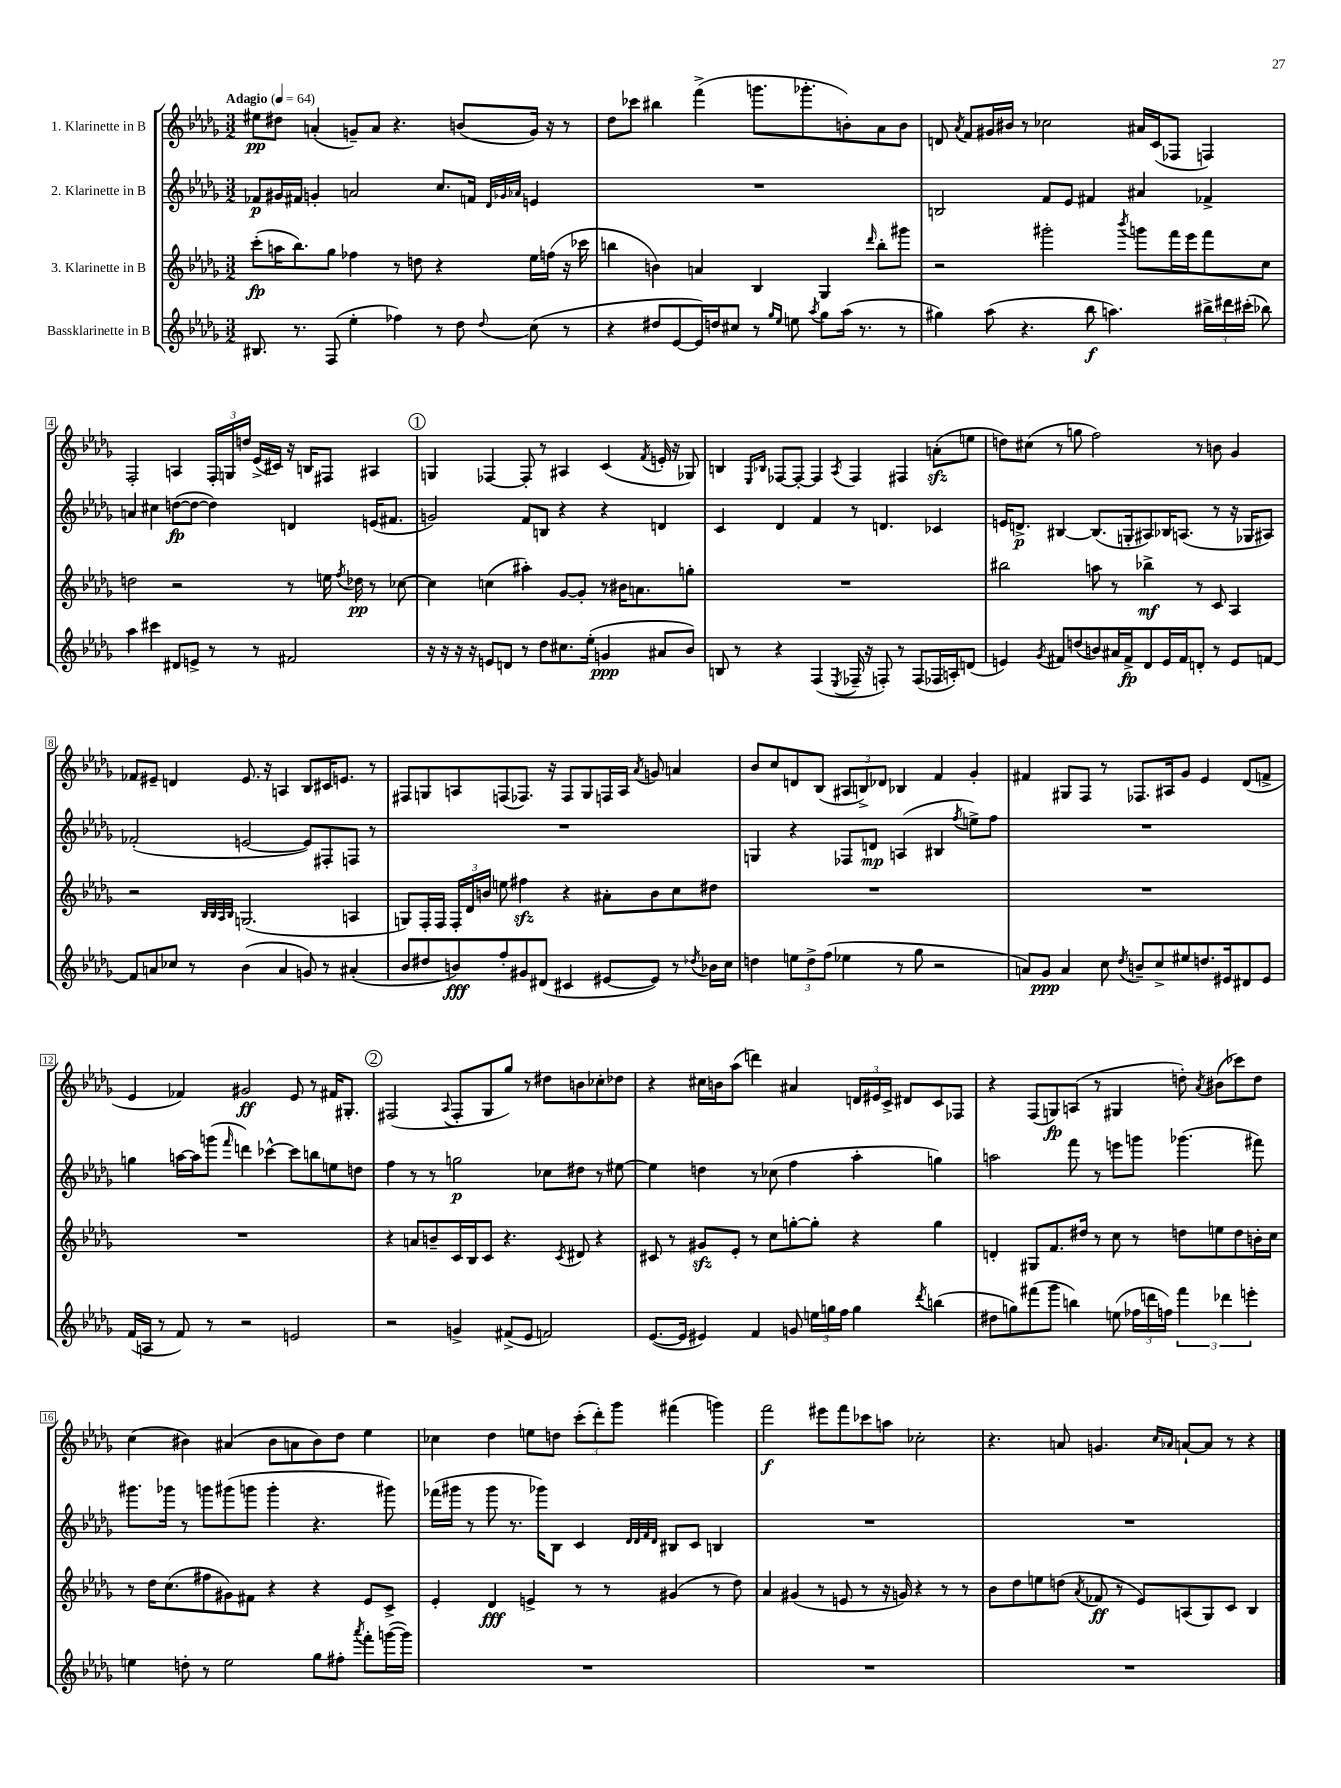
<<
\new StaffGroup <<
\new Staff = "s0" \with { instrumentName = "1. Klarinette in B" } {
    \clef treble \key des \major \numericTimeSignature \time 3/2 \tempo "Adagio" 4 = 64
    \autoBeamOff eis''8[\pp dis''8] a'4-.( g'8[--) a'8] r4. b'8[( g'16]) r16 r8 |
    des''8[ ces'''8] bis''4 f'''4->( g'''8.[ ges'''8.-. b'8-.) aes'8 b'8] |
    d'8 \acciaccatura { aes'8 } f'8[ gis'16 bis'16] r8 ces''2 ais'16[ c'16( fes8] f4) |
    f2-. a4 \tuplet 3/2 { f16[-. g16 d''16] } ees'16[->( cis'16]) r16 b16[ fis8] ais4 |
    \mark \markup { \circle "1" } g4 fes4~ fes8-. r8 ais4 c'4( \acciaccatura { f'8 } e'16-. r16 ges8) |
    b4 \grace { ees16[ bes16] } fes8[~ fes8]~-. fes4 \acciaccatura { aes8 } fes4 fis4 a'8[-.\sfz( e''8] |
    d''8[) cis''8]( r8 g''8 f''2) r8 b'8 ges'4 |
    fes'8[ eis'8]-- d'4 eis'8. r16 a4 bes8[ cis'16 e'8.] r8 |
    fis8[ g8 a8 f8( fes8.]) r16 fes8[ g8 f16 a16] \acciaccatura { aes'8 } g'8 a'4 |
    bes'8[ c''8 d'8 bes8]( \tuplet 3/2 { ais8[ b8->) des'8] } bes4 f'4 ges'4-. |
    fis'4 gis8[ f8] r8 fes8.[ ais16 ges'8] ees'4 des'8[( f'8]-> |
    ees'4 fes'4) gis'2\ff ees'8 r8 fis'16[ gis8.]-. |
    \mark \markup { \circle "2" } fis2( \appoggiatura { aes8 } fis8[-. ges8 ges''8]) r8 dis''8[ b'8 ces''8-. des''8] |
    r4 cis''16[ b'16 aes''8]( d'''4) ais'4 \tuplet 3/2 { d'16[ eis'16 c'16]-> } dis'8[ c'8 fes8] |
    r4 f8[( g8\fp) a8]( r8 gis4 d''8-.) \acciaccatura { aes'8 } bis'8[( ces'''8) d''8] |
    c''4( bis'4) ais'4( bis'8[ a'8 bis'8) des''8] ees''4 |
    ces''4 des''4 e''8[ d''8] \tuplet 3/2 { c'''8[-.( des'''8-.) ges'''8] } fis'''4( g'''4) |
    f'''2\f eis'''8[ f'''8 ces'''8 a''8] ces''2-. |
    r4. a'8 g'4. \grace { c''16[ aes'16] } a'8[~-! a'8] r8 r4 \bar "|." |
}
\new Staff = "s1" \with { instrumentName = "2. Klarinette in B" } {
    \clef treble \key des \major \numericTimeSignature \time 3/2
    \autoBeamOff fes'8[\p gis'16 fis'16] g'4-. a'2 c''8.[ f'16] \grace { des'32[ ges'32 aes'32] } e'4 |
    R1. |
    b2 f'8[ ees'8] fis'4 ais'4 fes'4-> |
    a'4 cis''4 d''8[~\fp( d''8]~ d''4) d'4 e'16[( fis'8.] |
    \mark \markup { \circle "1" } g'2) f'8[ b8] r4 r4 d'4 |
    c'4 des'4 f'4 r8 d'4. ces'4 |
    e'16[ d'8.]->\p bis4~ bis8.[( g16-. ais8) bes16 a8.]( r8 r16 ges16[ ais8]) |
    fes'2-.( e'2~ e'8[) fis8-. f8] r8 |
    R1. |
    g4 r4 fes8[ d'8]\mp a4( bis4 \acciaccatura { f''8 } e''8[->) f''8] |
    R1. |
    g''4 a''16[~ a''16 g'''8]( \grace { f'''16 } d'''4) ces'''4~-^ ces'''8[ b''8 e''8 d''8] |
    \mark \markup { \circle "2" } f''4 r8 r8 g''2\p ces''8[ dis''8] r8 eis''8~ |
    eis''4 d''4 r8 ces''8( f''4 aes''4-. g''4) |
    a''2 f'''8 r8 e'''8[ g'''8] ges'''4.( fis'''8) |
    gis'''8.[ ges'''16] r8 g'''8[ gis'''8( g'''8] g'''4-. r4. gis'''8) |
    fes'''16[( gis'''16] r8 gis'''8 r8. ges'''16[) bes8] c'4 \grace { des'32[ des'32 f'32 des'32] } bis8[ c'8] b4 |
    R1. |
    R1. \bar "|." |
}
\new Staff = "s2" \with { instrumentName = "3. Klarinette in B" } {
    \clef treble \key des \major \numericTimeSignature \time 3/2
    \autoBeamOff c'''8[-.\fp( a''16 bes''8.) ges''8] fes''4 r8 d''8 r4 ees''16[ f''16]( r16 ces'''16 |
    b''4 b'4) a'4 bes4 ges4 \grace { des'''16 } b''8[-. gis'''8] |
    r2 gis'''2-. \acciaccatura { bes'''8 } g'''8[ f'''16 ees'''16 f'''8 c''8] |
    d''2 r2 r8 e''16 \acciaccatura { f''8 } des''16\pp r8 ces''8~ |
    \mark \markup { \circle "1" } ces''4 c''4( ais''4-.) ges'8[~ ges'8]-. r8 bis'16[ a'8. g''8]-. |
    R1. |
    bis''2 a''8 r8 bes''4->\mf r8 c'8 aes4 |
    r2 \grace { bes32[ bes32 aes32 bes32] } g2.( a4 |
    g8[) f16-. f16] \tuplet 3/2 { f16[-. des'16 b'16] } e''8 fis''4\sfz r4 ais'8[-. b'8 c''8 dis''8] |
    R1. |
    R1. |
    R1. |
    \mark \markup { \circle "2" } r4 a'8[ b'8-- c'16 bes16 c'8] r4. \acciaccatura { c'8 } dis'8 r4 |
    cis'8 r8 gis'8[\sfz ees'8]-. r8 c''8[ g''8~-. g''8]-. r4 g''4 |
    d'4-. gis8[ f'8. dis''16] r8 c''8 r8 d''8[ e''8 d''8 b'16-. c''16] |
    r8 des''16[ c''8.( fis''8 gis'8) fis'8] r4 r4 ees'8[ c'8]-> |
    ees'4-. des'4\fff e'4-> r8 r8 gis'4( r8 des''8) |
    aes'4 gis'4( r8 e'8 r8 r16 g'16) r4 r8 r8 |
    bes'8[ des''8 e''8 d''8]( \acciaccatura { aes'8 } fes'8\ff r8 ees'8[) a8( ges8) c'8] bes4 \bar "|." |
}
\new Staff = "s3" \with { instrumentName = "Bassklarinette in B" } {
    \clef treble \key des \major \numericTimeSignature \time 3/2
    \autoBeamOff bis8. r8. f8( ees''4-. fes''4) r8 des''8 \appoggiatura { des''8 } c''8( r8 |
    r4 dis''8[ ees'8~ ees'16) d''16 cis''8] r8 \grace { ges''16[ ees''16] } e''8 \acciaccatura { aes''8 } ges''8[ aes''16]( r8. r8 |
    gis''4) aes''8( r4. bes''8\f a''4.) \tuplet 3/2 { bis''16[-> dis'''16 cis'''16]-.( } bes''8) |
    aes''4 cis'''4 dis'8[ e'8]-> r8 r8 fis'2 |
    \mark \markup { \circle "1" } r16 r16 r16 r16 e'8[ d'8] r8 des''8[ cis''8. ees''16]-.( g'4\ppp ais'8[ bes'8]) |
    b8 r8 r4 f4( \acciaccatura { ees8 } fes16-- r16 f8-.) r8 f8[( fes16 a16-.) d'8]( |
    e'4) \acciaccatura { ges'8 } fis'8[ d''8( b'8) ais'16 fis'16->\fp des'8 e'16 fis'16 d'8]-. r8 e'8[ f'8]~ |
    f'8[ a'8 ces''8] r8 bes'4( a'4 g'8) r8 ais'4-.( |
    bes'8[ dis''8 b'8\fff) f''8-. gis'8 dis'8]( cis'4 eis'8[~ eis'8]) r8 \acciaccatura { des''8 } bes'16[ c''16] |
    d''4 \tuplet 3/2 { e''8[ d''8-> f''8]( } ees''4 r8 ges''8 r2 |
    a'8[) ges'8]\ppp a'4 c''8 \acciaccatura { des''8 } b'8[-- c''8-> eis''8 d''8. eis'16 dis'8 eis'8] |
    f'16[( a16] r8 f'8) r8 r2 e'2 |
    \mark \markup { \circle "2" } r2 g'4-> fis'8[->( ees'8] f'2) |
    ees'8.[~( ees'16] eis'4) f'4 g'8 \tuplet 3/2 { e''16[ g''16 f''16] } g''4 \acciaccatura { des'''8 } b''4( |
    dis''8[ g''8) fis'''8( ges'''8] b''4) e''8( \tuplet 3/2 { fes''16[ d'''16 f''16]) } \tuplet 3/2 { fis'''4 des'''4 e'''4-. } |
    e''4 d''8-. r8 e''2 ges''8[ fis''8]-. \acciaccatura { aes'''8 } f'''8[-. g'''16~( g'''16]) |
    R1. |
    R1. |
    R1. \bar "|." |
}
>>
>>
\layout { \context { \Score \override BarNumber.stencil = #(make-stencil-boxer 0.1 0.3 ly:text-interface::print) } }
